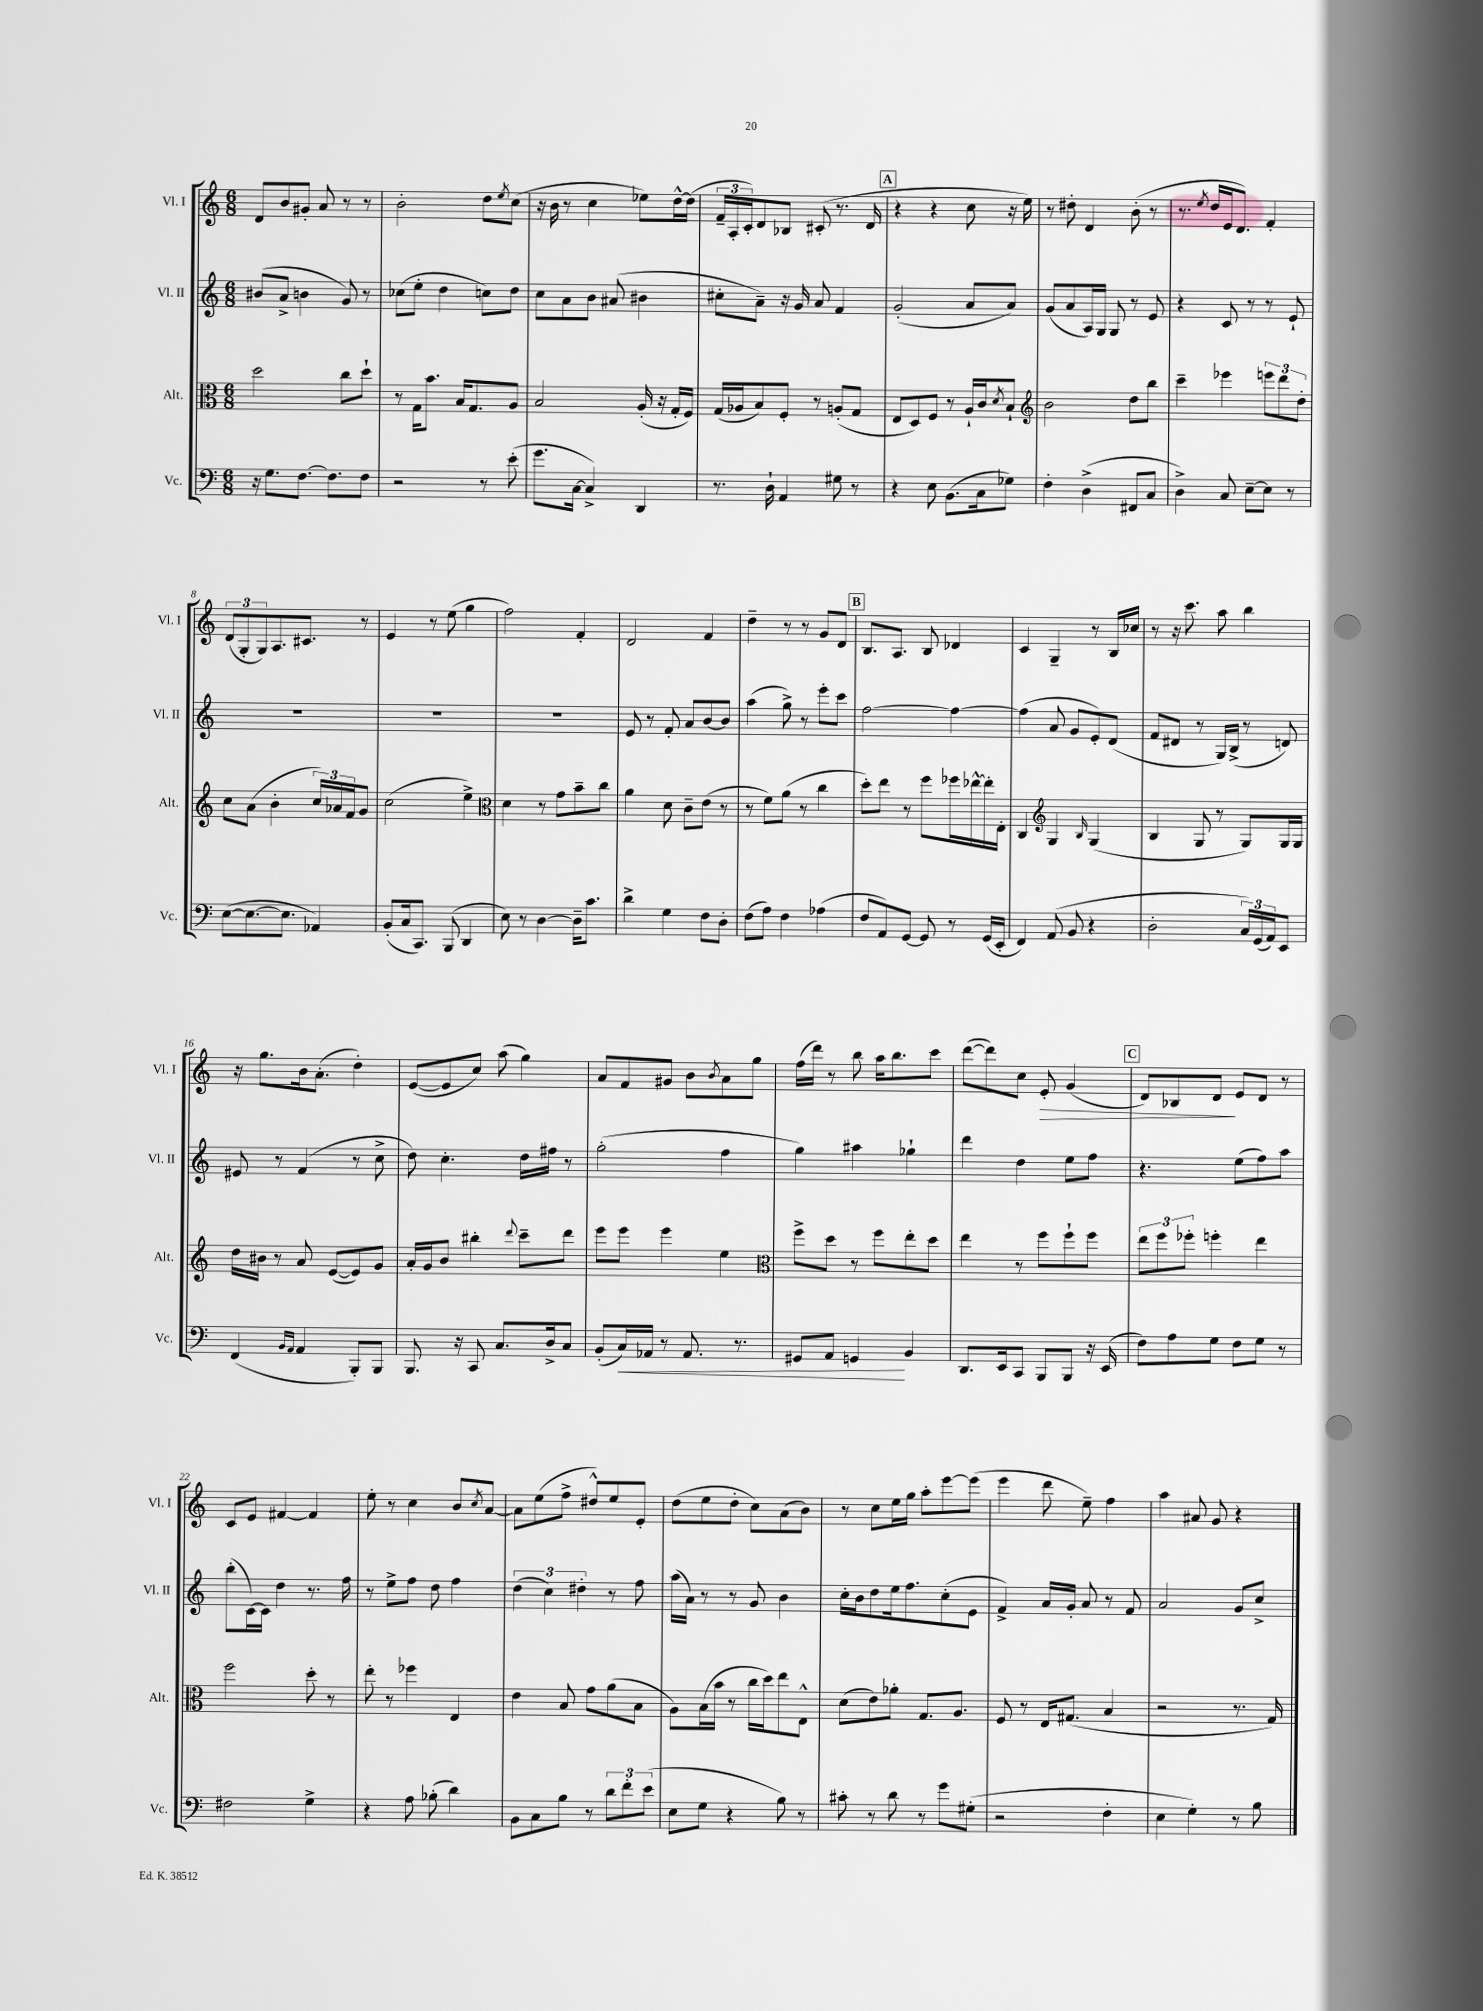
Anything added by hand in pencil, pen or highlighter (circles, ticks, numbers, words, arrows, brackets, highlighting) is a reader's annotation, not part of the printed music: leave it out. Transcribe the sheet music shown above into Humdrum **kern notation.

**kern	**kern	**kern	**kern
*staff4	*staff3	*staff2	*staff1
*clefF4	*clefC3	*clefG2	*clefG2
*k[]	*k[]	*k[]	*k[]
*M6/8	*M6/8	*M6/8	*M6/8
16r	2dd	(8b#	8d
8.G	.	.	.
.	.	8a^	8b
[8.F	.	4b	8g#'
.	.	.	8a
8.F]	.	.	.
.	8cc	8g)	8r
8F	8dd`	8r	8r
=	=	=	=
2r	8r	(8cc-	2b'
.	16G	8ee'	.
.	8.b	.	.
.	.	4dd	.
.	16B	.	.
.	8.G	.	.
8r	.	8cc)	8dd
.	.	.	8qee
(8e'	8A	8dd	(8cc
=	=	=	=
8.g	2B	8cc	16r
.	.	.	16b
.	.	8a	8r
[16C	.	.	.
4C^])	.	8b	4cc
.	.	(8a#	.
4DD	(16A'	4b#	8ee-)
.	16r	.	.
.	16G'	.	[16dd^^
.	16F)	.	(16dd]
=	=	=	=
8.r	(16G	8cc#'	24f~
.	.	.	24A'
.	16A-	.	.
.	.	.	24c')
.	8B)	8a~)	8d
16D`	.	.	.
4AA	8F'	16r	8B-
.	.	16g	.
.	8r	8a	(8c#'
8G#	(8A'	4f	8.r
8r	8G	.	.
.	.	.	16d
=	=	=	=
4r	8E	(2g'	4r
.	8D)	.	.
8E	8F	.	4r
(8.BB	8r	.	.
.	16A`	8a	8cc
16C	16c	.	.
.	8qd	.	.
8G-)	8B`	8a)	16r
.	.	.	16ee)
=	=	=	=
*	*clefG2	*	*
4F'	2b	(8g	8r
.	.	8a	8dd#'
(4D^	.	16A)	4d
.	.	16G	.
.	.	8G	.
8FF#	8dd	8r	(8b'
8C	8bb	8e	8r
=	=	=	=
4D^)	4ccc~	4r	8.r
.	.	.	8qee
.	.	.	16dd
8C	4eee-	8c	16e
.	.	.	8.d)
[8E~	.	8r	.
8E]	12eee	8r	4f'
.	12ddd	.	.
8r	.	8e`	.
.	12dd'	.	.
=	=	=	=
([8E	8cc	2.r	(12d
.	.	.	12G'
8.E_	(8a	.	.
.	.	.	12G)
.	4b'	.	8.A
8.E]	.	.	.
.	.	.	8.c#
4AA-)	24cc)	.	.
.	24a-	.	.
.	24f	.	.
.	8g	.	8r
=	=	=	=
(8BB'	(2cc	2.r	4e
16C	.	.	.
8.CC)	.	.	.
.	.	.	8r
(8BBB	.	.	(8ee
4DD	4ee^)	.	4gg
=	=	=	=
*	*clefC3	*	*
8E)	4d	2.r	2ff)
8r	.	.	.
[4D	8r	.	.
.	8g	.	.
16D~]	8b~	.	4f'
8.c	.	.	.
.	8cc	.	.
=	=	=	=
4d^	4a	8e	2d
.	.	8r	.
4G	8d	8f'	.
.	8c~	8a	.
8F	(8e	[8b	4f
8D'	8r	8b]	.
=	=	=	=
(8F	8r	(4aa	4dd~
8A)	8f)	.	.
4F	(8a	8gg^)	8r
.	8r	8r	8r
(4A-	4cc	8eee'	8g
.	.	8ccc	8d
=	=	=	=
8F	8dd')	[2ff	8.B
8AA)	8ee	.	.
.	.	.	8.A
[8GG	8r	.	.
8GG]	8ff	.	8B
8r	16ff-	4ff_	4d-
.	[16ee-^^	.	.
(16GG	16ee-']	.	.
16EE'	16E'	.	.
=	=	=	=
4FF)	4C	(4ff]	4c
*	*clefG2	*	*
(8AA	4G	8a	4G~
8BB	.	8g	.
.	16qqB	.	.
4r	(4G	8e')	8r
.	.	(8d	16B
.	.	.	16cc-
=	=	=	=
2D'	4B	8f	8r
.	.	8d#	16r
.	.	.	8.ccc
.	8G	8r	.
.	8r	16G)	8aa
.	.	(16B^	.
24C)	8G)	8r	4bb
(24GG	.	.	.
24AA)	.	.	.
8EE	16G	8d)	.
.	16G	.	.
=	=	=	=
(4FF	16dd	8e#	16r
.	16b#	.	8.gg
.	8r	8r	.
16qqBB	.	.	.
16qqAA	.	.	.
4AA	8a	(4f	16b
.	.	.	(8.a'
.	([8e	.	.
8BBB')	8e])	8r	4dd')
8BBB	8g	8cc^	.
=	=	=	=
8.BBB	16a'	8dd)	([8e
.	16g	.	.
.	8b	4.cc'	8e]
16r	.	.	.
8CC	4bb#'	.	8cc)
8.C	.	.	(8aa
.	8qqddd	.	.
.	8ccc~	16dd	4gg)
16D^	.	16ff#	.
8C	8ddd	8r	.
=	=	=	=
(8BB'	8eee	(2gg'	8a
16C)	8eee	.	8f
16AA-	.	.	.
8r	4eee	.	8g#
8.AA-	.	.	8b
.	.	.	8qb
.	4ee	4ff	8a
8.r	.	.	.
.	.	.	8gg
=	=	=	=
*	*clefC3	*	*
8GG#	8ff^	4gg)	(16ff
.	.	.	16ddd)
8AA	8dd	.	8r
4GG	8r	4aa#	8bb
.	8ff	.	16aa
.	.	.	8.bb
4BB	8ee'	4gg-`	.
.	8dd	.	8ccc
=	=	=	=
8.DD	4ee	4ddd	([8ddd
.	.	.	8ddd])
16EE	.	.	.
8CC	8r	4dd	8cc
8BBB	8ff	.	8e'
8BBB	8ff`	8ee	(4g
16r	8ff	8ff	.
(16EE	.	.	.
=	=	=	=
8F)	12ee	4.r	8d)
.	12ff	.	.
8A	.	.	8B-
.	12ff-'	.	.
8G	4ff'	.	8d
8F	.	(8ee	8e
8G	4ee	8ff)	8d
8r	.	8aa	8r
=	=	=	=
2F#	2ff	(8bb'	8c
.	.	[16c)	8e
.	.	16c]	.
.	.	4dd	[4f#
4G^	8dd'	8.r	4f#]
.	8r	.	.
.	.	16ff	.
=	=	=	=
4r	8ee'	8r	8ee'
.	8r	8ee^	8r
8A	4ff-	8ff	4cc
(8B-'	.	8dd	.
4d)	4E	4ff	8b
.	.	.	8qcc
.	.	.	[8a
=	=	=	=
8BB	4e	(6dd	8a]
8C	.	.	(8ee
.	.	6cc)	.
8B	8B	.	8ff^
.	.	6dd#'	.
8r	8g	.	8dd#^^)
12d	(8a	8r	8ee
12f'	.	.	.
.	8B	8ff	8e'
(12e	.	.	.
=	=	=	=
8E	8A)	(16aa	(8dd
.	.	16a)	.
8G	(16B	8r	8ee
.	16b	.	.
4r	8r	8r	8dd'
.	16cc	8g	8cc)
.	16dd)	.	.
8B)	8ee	4b	(8a
8r	8E^^	.	8b)
=	=	=	=
8c#'	(8d	16cc'	8r
.	.	16b	.
8r	8e)	8dd	8cc
8d	8a-'	16ee	16ee
.	.	8.ff	16gg
8r	8.G	.	8aa'
8g	.	(8cc'	[8eee
.	8.A	.	.
(8G#'	.	8e	(8eee]
=	=	=	=
2r	8F	4f^)	4eee
.	8r	.	.
.	16E	16a	8ddd
.	(8.G#	16g'	.
.	.	8a	8ee~)
4F'	4B	8r	4ff
.	.	8f	.
=	=	=	=
4E	2r	2a	4aa
4G')	.	.	8a#
.	.	.	8g
8r	8.r	8g	4r
8B	.	8cc^	.
.	16G)	.	.
==	==	==	==
*-	*-	*-	*-
